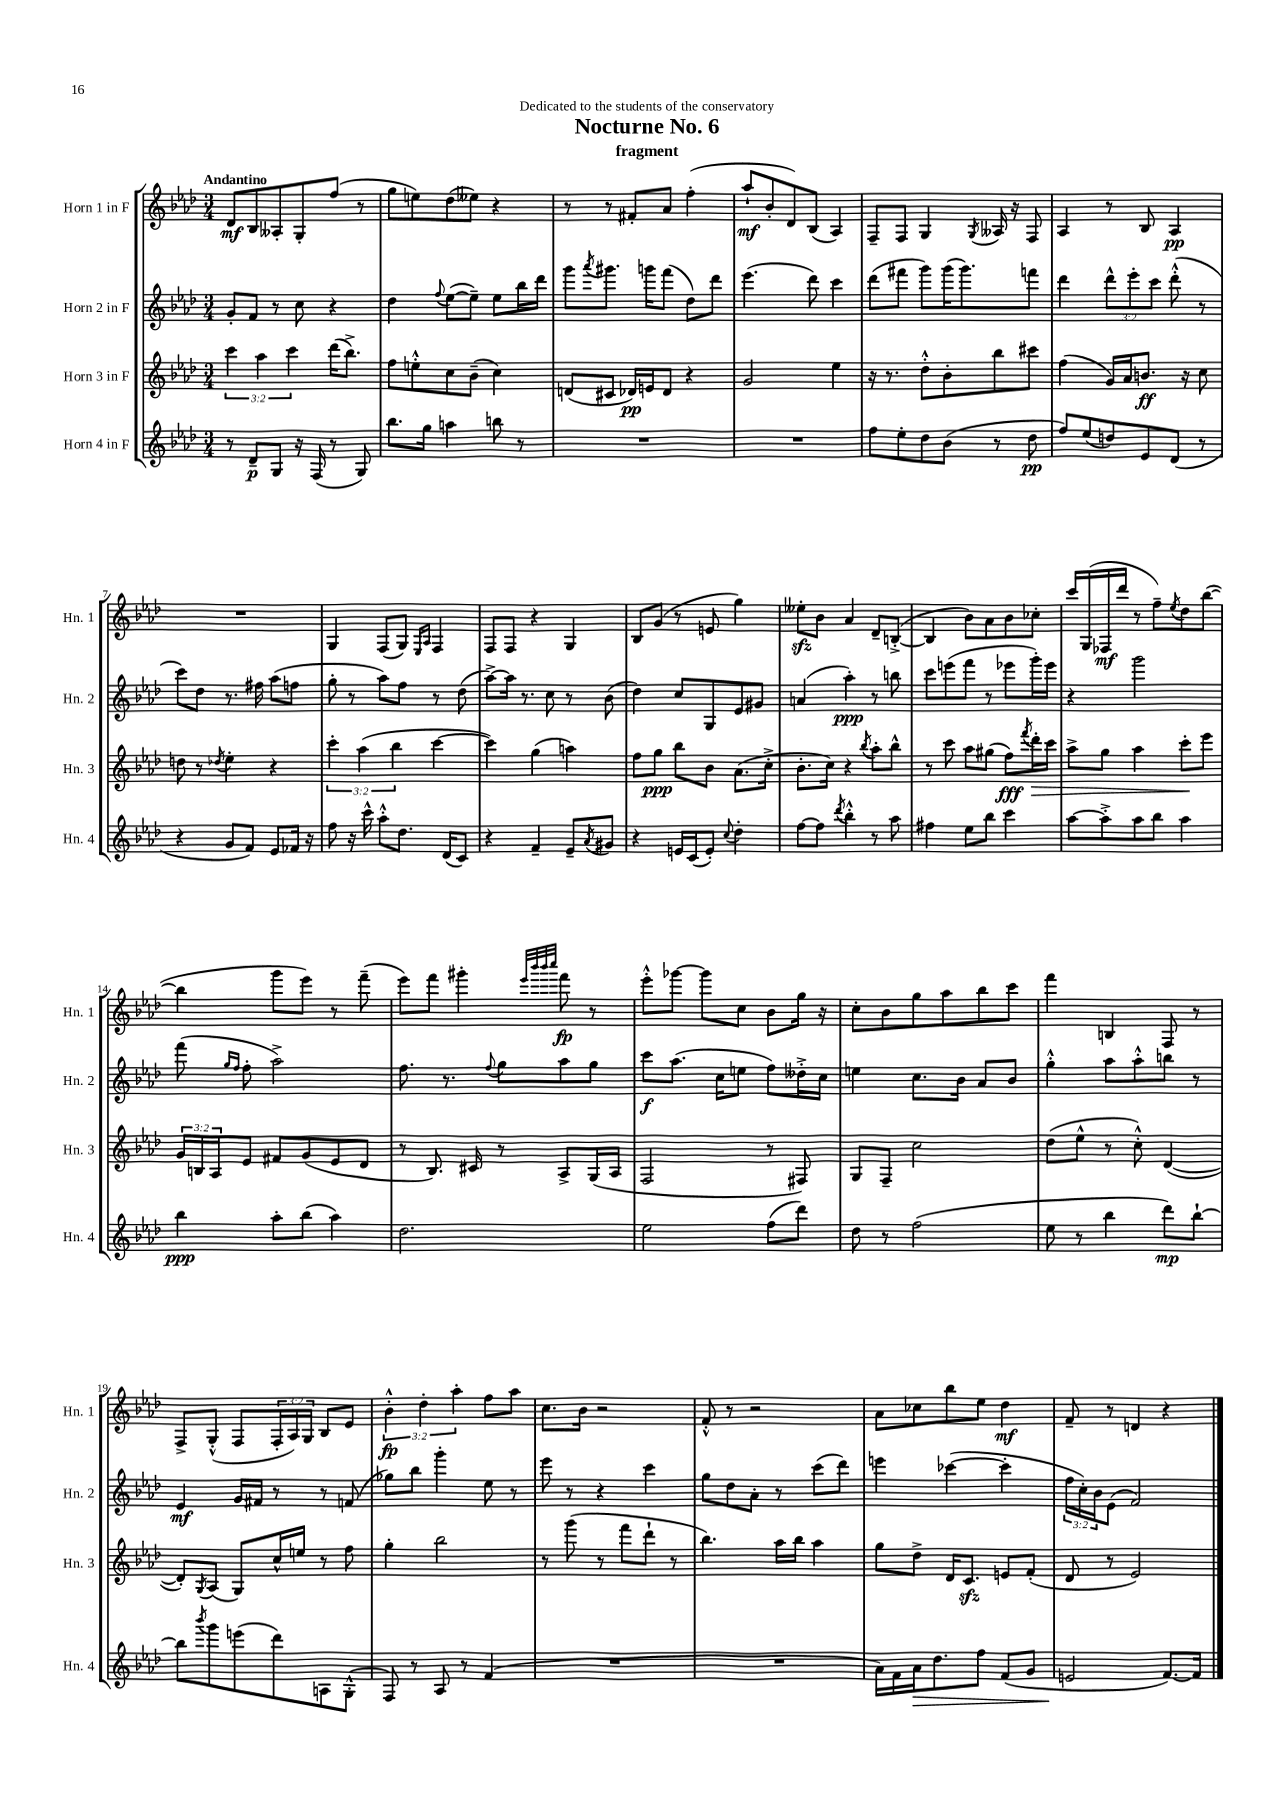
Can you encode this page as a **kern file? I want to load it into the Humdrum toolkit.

**kern	**kern	**kern	**kern
*staff4	*staff3	*staff2	*staff1
*clefG2	*clefG2	*clefG2	*clefG2
*k[b-e-a-d-]	*k[b-e-a-d-]	*k[b-e-a-d-]	*k[b-e-a-d-]
*M3/4	*M3/4	*M3/4	*M3/4
8r	6ccc\	8g'/L	8d-/L
8d-~/L	.	8f/J	8B-/
.	6aa-\	.	.
8G/J	.	8r	8A--'/
.	6ccc\	.	.
16r	.	8cc\	8G'/
(16F/	.	.	.
8r	(16ddd-\LK	4r	(8ff/J
.	8.bb-^\J)	.	.
8G/)	.	.	8r
=	=	=	=
8.bb-\L	8ff\L	4dd-\	8gg\L
.	8ee'^^\	.	8ee\)
16gg\Jk	.	.	.
.	.	8qqff/	.
4aa\	8cc\	([8ee-\L	(8dd-\
.	(8b-~\J	8ee-~\]J)	8ee--\J)
8bb\	4cc\)	8ee-\L	4r
8r	.	16bb-\L	.
.	.	16ddd-\JJ	.
=	=	=	=
2.r	(8d/L	8ggg\L	8r
.	.	8qaaa-/	.
.	8c#/J	8.ggg#\J	8r
.	16d-/LL)	.	8f#'/L
.	16e/J	16ggg\LK	.
.	8d-/J	(8fff\J	8a-/J
.	4r	8dd-\L)	(4ff'\
.	.	8ddd-\J	.
=	=	=	=
2.r	2g/	(4.eee-\	8aa-`/L
.	.	.	8b-'/
.	.	.	8d-/)
.	.	8ddd-\)	(8B-/J
.	4ee-\	4ccc\	4A-/)
=	=	=	=
8ff\L	16r	(8ddd-\L	8F~/L
.	8.r	.	.
8ee-'\	.	8fff#\J	8F/J
8dd-\	8dd-'^^\L	8ggg\L)	4G/
(8b-\J	8b-'\	(16ggg\K	.
.	.	8.ggg\)	.
.	.	.	8qG/
8r	8bb-\	.	16A--/
.	.	.	16r
8dd-\	8ccc#\J	8fff\J	8F/
=	=	=	=
8ff/L)	(4ff\	4ddd-\	4A-/
(8ee-/	.	.	.
8dd/)	16g/LL)	12ddd-^^\L	8r
.	16a-/J	.	.
.	.	12eee-'\	.
8e-/	8.b/J	.	8B-/
.	.	12ccc\J	.
(8d-/J	.	(8ddd-'^^\	4A-/
.	16r	.	.
8r	8cc\	8r	.
=	=	=	=
4r	8dd\	8ccc\L)	2.r
.	8r	8dd-\J	.
.	8qdd-/	.	.
8g/L	4ee-'\	8.r	.
8f/J)	.	.	.
.	.	16ff#\	.
8e-/L	4r	(8aa-\L	.
16f-/Jk	.	8ff\J	.
16r	.	.	.
=	=	=	=
8ff\	6ccc'\	8gg'\	4G/
16r	.	8r	.
.	(6aa-\	.	.
16ccc^^\	.	.	.
8aa-'^^\L	.	8aa-\L)	(8F/L
.	6bb-\	.	.
8.dd-\J	.	8ff\J	8G/J)
.	.	.	16qqE-/LL
.	.	.	16qqA-/JJ
.	[4ccc\	8r	4F/
(16d-/LK	.	.	.
8c/J)	.	(8dd-\	.
=	=	=	=
4r	4ccc\])	[8aa-^\L)	8F/L
.	.	16aa-\]Jk	8F/J
.	.	8.r	.
4f~/	(4gg\	.	4r
.	.	8cc\	.
8e-~/L	4aa\)	8r	4G/
8qa-/	.	.	.
8g#/J	.	(8b-\	.
=	=	=	=
4r	8ff\L	4dd-\)	8B-/L
.	8gg\J	.	(8g/J
16e/LL	8bb-\L	8cc/L	8r
(16c/J	.	.	.
8e'/J)	8b-\J	8G/	8e/
8qqcc/	.	.	.
4dd-'\	(8.a-\L	8e-/	4gg\)
.	.	8g#/J	.
.	16cc'^\Jk	.	.
=	=	=	=
[8ff\L	8.b-'\L	(4a/	8ee--'\L
8ff\]J	.	.	8b-\J
.	16cc\Jk)	.	.
8qddd-/	.	.	.
4bb-'^^\	4r	4aa-'\)	4a-/
.	8qbb-/	.	.
8r	8aa-'\L	8r	8d-~/L
8aa-\	8bb-^^\J	8bb\	([8B'^/J
=	=	=	=
4ff#\	8r	8ccc\L	4B/]
.	8ccc\	(8eee\	.
8ee-\L	8aa-\L	8fff\J	8b-\L)
8bb-\J	(8gg#\J	8r	8a-\
4ccc\	8ff\L)	8eee-\L	8b-\
.	8qfff/	.	.
.	16ddd-'\L	16ggg'\L)	8cc-'\J
.	16ccc\JJ	16eee-\JJ	.
=	=	=	=
[8aa-\L	8aa-^\L	4r	16ccc/LL
.	.	.	(16G/
8aa-'^\]	8gg\J	.	16F-/
.	.	.	16ddd-/JJ
8aa-\	4aa-\	2ggg\	8r
8bb-\J	.	.	8ff~\L)
.	.	.	8qee-/
4aa-\	8ccc'\L	.	8dd-\
.	8eee-\J	.	([8bb-\J
=	=	=	=
4bb-\	24g/LL	(8fff\	4bb-\]
.	24B/	.	.
.	24A-/J	.	.
.	.	16qqgg/LL	.
.	.	16qqff/JJ	.
.	8e-/J	8ff'\	.
8aa-'\L	8f#/L	2aa-^\)	8ggg\L
(8bb-\J	(8g/	.	8eee-\J)
4aa-\)	8e-/	.	8r
.	8d-/J	.	(8fff~\
=	=	=	=
2.dd-\	8r	8.ff\	8eee-\L)
.	8.B-/)	.	8fff\J
.	.	8.r	.
.	.	.	4ggg#'\
.	16c#/	.	.
.	.	8qqff/	.
.	8r	8gg\L	.
.	.	.	32qqeee-/LLL
.	.	.	32qqbbb-/
.	.	.	32qqbbb-/
.	.	.	32qqcccc/JJJ
.	8A-^/L	8aa-\	8fff\
.	(16G/L	8gg\J	8r
.	16A-/JJ	.	.
=	=	=	=
2ee-\	2F/	8ccc\L	8eee-'^^\L
.	.	(8.aa-\J	[8ggg-\J
.	.	.	8ggg-\]L
.	.	16cc\LK	.
.	.	8ee\J	8cc\J
(8ff\L	8r	8ff\L)	8b-\L
8ddd-\J)	8F#/)	16dd--'^\L	16gg\Jk
.	.	16cc\JJ	16r
=	=	=	=
8dd-\	8G/L	4ee\	8cc'\L
8r	8F~/J	.	8b-\
(2ff\	2cc\	8.cc\L	8gg\
.	.	.	8aa-\
.	.	16b-\Jk	.
.	.	8a-/L	8bb-\
.	.	8b-/J	8ccc\J
=	=	=	=
8ee-\	(8dd-\L	4gg'^^\	4fff\
8r	8ee-^^\J	.	.
4bb-\	8r	8aa-\L	4B/
.	8cc'^^\)	8aa-'^^\	.
8ddd-\L)	([4d-/	8bb\J	8F/
[8bb-`\J	.	8r	8r
=	=	=	=
8bb-\]L	8d-'/]L)	4e-/	8F^/L
8qbbb-/	8qG/	.	.
8ggg\	(8A-/J	.	(8G'^^/J
(8eee\	8G/L)	16g/LL	8F/L
.	.	16f#/JJ	.
8ddd-\)	16cc^^/L	8r	24F'/L
.	.	.	24A-/)
.	16ee/JJ	.	.
.	.	.	24G/JJ
8A\	8r	8r	8B-/L
(8G'^^\J	8ff\	(8f/	8e-/J
=	=	=	=
8F/)	4gg'\	8gg-\L)	6b-'^^\
8r	.	8bb-\J	.
.	.	.	6dd-'\
8A-/	2bb-\	4ggg'\	.
.	.	.	6aa-'\
8r	.	.	.
(4f/	.	8ee-\	8ff\L
.	.	8r	8aa-\J
=	=	=	=
2.r	8r	8eee-\	8.cc\L
.	(8ggg\	8r	.
.	.	.	16b-\Jk
.	8r	4r	2r
.	8fff\L	.	.
.	8ddd-`\J	4ccc\	.
.	8r	.	.
=	=	=	=
2.r	4.bb-\)	8gg\L	8f'^^/
.	.	8dd-\	8r
.	.	8a-'\J	2r
.	16aa-\LL	8r	.
.	16bb-\JJ	.	.
.	4aa-\	(8ccc\L	.
.	.	8ddd-\J)	.
=	=	=	=
16a-\LL)	8gg\L	4eee\	8a-\L
16f\	.	.	.
16a-\J	8dd-^\J	.	8cc-\
8.dd-\	.	.	.
.	16d-/LK	([4ccc-\	8bb-\
.	8.c/J	.	.
8ff\J	.	.	8ee-\J
(8f/L	8e/L	4ccc-'\]	4dd-\
8g/J	(8f'/J	.	.
=	=	=	=
2e/	8d-/	24ff\LL	8f~/
.	.	24cc'\)	.
.	.	24b-\J	.
.	8r	(8e-\J	8r
.	2e-/)	2f/)	4d/
[8.f/L)	.	.	4r
16f/]Jk	.	.	.
==	==	==	==
*-	*-	*-	*-
